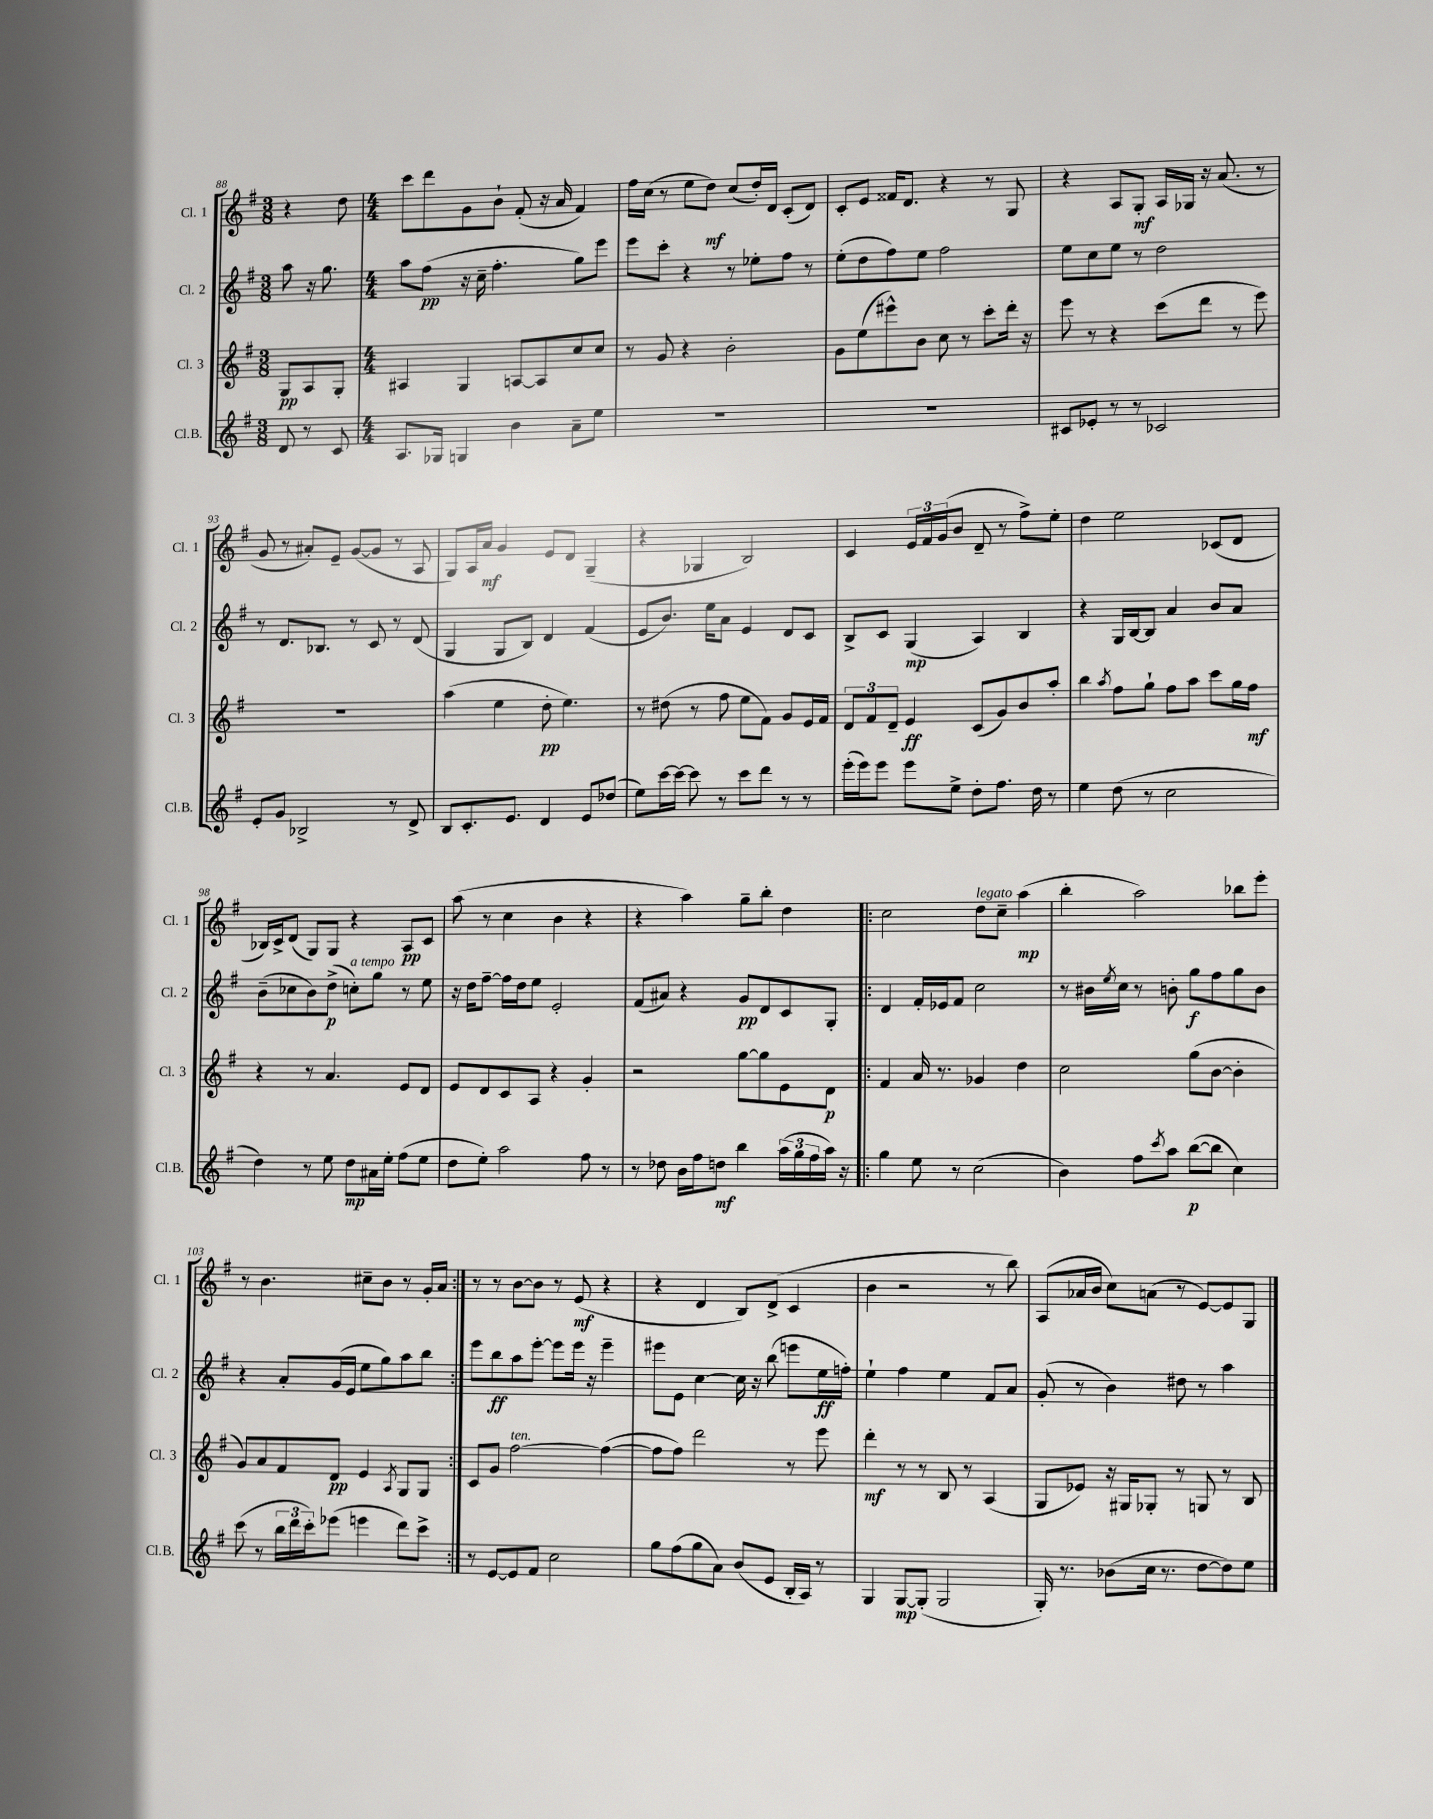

**kern	**kern	**kern	**kern
*staff4	*staff3	*staff2	*staff1
*clefG2	*clefG2	*clefG2	*clefG2
*k[f#]	*k[f#]	*k[f#]	*k[f#]
*M3/8	*M3/8	*M3/8	*M3/8
8d	8G	8aa	4r
8r	8A	16r	.
.	.	8.gg	.
8c	8G'	.	8dd
=	=	=	=
*M4/4	*M4/4	*M4/4	*M4/4
8.A	4A#	8aa	8ccc
.	.	(8ff#	8ddd
16G-	.	.	.
4G	4G	16r	8g
.	.	16cc~	.
.	.	4.ff#'	8b`
4b	[8A	.	(8f#'
.	8A]	.	16r
.	.	.	16a
8a~	8cc	8gg)	4f#)
8ee	8cc	8eee	.
=	=	=	=
1r	8r	8eee	16ff#
.	.	.	(16cc
.	8g	8ccc'	8r
.	4r	4r	8ee
.	.	.	8dd)
.	2b'	8r	(8cc
.	.	8ee-'	16dd')
.	.	.	16d
.	.	8ff#	(8c'
.	.	8r	8d)
=	=	=	=
1r	8g	(8ee'	8c'
.	(8ee	8dd	8e
.	8eee#^^)	8ff#)	16f##
.	.	.	8.d
.	8b	8ee	.
.	8cc	2ff#	4r
.	8r	.	.
.	8ccc'	.	8r
.	16ddd'	.	8G
.	16r	.	.
=	=	=	=
8c#	8eee	8ee	4r
8e-'	8r	8cc	.
8r	4r	8ee	8A
8r	.	8r	8G'
2c-	(8ccc	2dd	16A
.	.	.	16G-
.	8ddd	.	16r
.	.	.	(8.a
.	8r	.	.
.	8eee)	.	8r
=	=	=	=
8e'	1r	8r	8g
8g	.	8.d	8r
2B-^	.	.	8a#')
.	.	8.B-	.
.	.	.	8e~
.	.	8r	([8g
.	.	8c	8g]
8r	.	8r	8r
8d^	.	(8d	8A
=	=	=	=
8B	(4aa	4G	8G)
8.c'	.	.	16A
.	.	.	16a
.	4ee	8G	4g
8.e	.	.	.
.	.	8B)	.
4d	8dd'	4d	8e
.	4.ee)	.	8d
8e	.	(4f#	(4G~
(8dd-	.	.	.
=	=	=	=
8ee)	8r	8e	4r
[16ccc	(8dd#	8.b)	.
16ccc_	.	.	.
8ccc]	8r	.	4G-
.	.	16ee	.
8r	8ff#	8a	.
8ccc	8ee	4e	2B)
8ddd	8f#)	.	.
8r	8g	8d	.
8r	16e	8c	.
.	16f#	.	.
=	=	=	=
(16eee'	12d	8B^	4c
16eee)	.	.	.
.	12f#	.	.
8eee	.	8c	.
.	12d~	.	.
8eee	4e	(4G	24e
.	.	.	24f#
.	.	.	(24g
8ee^	.	.	8b
8dd'	(8c	4A)	8d~
8.ff#	8g)	.	8r
.	8b	4B	8ff#^)
16dd	.	.	.
8r	8aa'	.	8ee'
=	=	=	=
4ee	4bb	4r	4dd
.	8qaa	.	.
(8dd	8ff#	16G	2ee
.	.	[16B	.
8r	8gg`	8B]	.
2cc	8ff#	4a	.
.	8aa	.	.
.	8ccc	8b	(8c-
.	16gg	8a	8d
.	16ff#	.	.
=	=	=	=
4dd)	4r	(8b~	16B-)
.	.	.	16c^
.	.	8cc-	(8d
8r	8r	8b)	8G)
8ee	4.a	(8dd^	8G
8dd	.	8cc')	4r
16a#	.	8gg	.
16ee'	.	.	.
(8ff#	8e	8r	8A
8ee	8d	8ee	8c
=	=	=	=
8dd	8e	16r	(8aa
.	.	16dd	.
8ee')	8d	[8ff#~	8r
2aa	8c	16ff#]	4cc
.	.	16dd	.
.	8A	8ee	.
.	4r	2e'	4b
8ff#	4g'	.	4r
8r	.	.	.
=	=	=	=
8r	2r	(8f#	4r
8dd-	.	8a#)	.
16b	.	4r	4aa)
16ff#	.	.	.
8dd	.	.	.
4bb	[8gg	8g	8gg~
.	8gg]	8d	8bb'
(24aa	8e	8c	4dd
24gg	.	.	.
24ff#	.	.	.
16aa)	8d	8G'	.
16r	.	.	.
=!|:	=!|:	=!|:	=!|:
4gg	4f#	4d	2cc
8ee	16a	16f#'	.
.	8.r	16e-	.
8r	.	8f#	.
(2cc	4g-	2cc	8dd
.	.	.	8cc~
.	4dd	.	(4aa
=	=	=	=
4b)	2cc	8r	4bb'
.	.	16b#	.
.	.	8qee	.
.	.	16cc	.
8ff#	.	8r	2aa)
8qccc	.	.	.
8aa	.	8b'	.
([8bb	(8gg	8gg	.
8bb]	[8b	8ff#	.
4cc)	4b']	8gg	8bb-
.	.	8b	8eee'
=	=	=	=
(8ccc	8g)	4r	8r
8r	8a	.	4.b
24bb	8f#	8a'	.
24ddd	.	.	.
24ccc')	.	.	.
(8eee-	8d	(16g	.
.	.	16e	.
4eee	4e	8ee	8cc#~
.	.	8gg)	8b
.	8qA	.	.
8ddd)	8G	8aa	8r
8ccc^	8G	8bb	16g'
.	.	.	16a
=:|!	=:|!	=:|!	=:|!
8r	8c	8eee	8r
[8e	8g	8bb	8r
8e]	[2ff#	8aa	[8b
8f#	.	[8eee'	8b]
2cc	.	8eee]	8r
.	.	16eee	(8e
.	.	16r	.
.	(4ff#_	4eee~	4r
=	=	=	=
8gg	8ff#]	8eee#	4r
(8ff#	8ff#)	8e	.
8gg	2ddd	[4cc	4d
8a)	.	.	.
(8b	.	16cc]	8B)
.	.	16r	.
8e	.	(8bb	(8d^
16B'	8r	8eee	4c
16A)	.	.	.
8r	8eee	16ee	.
.	.	16ff')	.
=	=	=	=
4G	4ddd'	4ee`	4b
[8G	8r	4ff#	2r
(8G']	8r	.	.
2G	8B	4ee	.
.	8r	.	.
.	(4A	8f#	8r
.	.	8a	8bb)
=	=	=	=
16G')	8G	(8g'	(8A
8.r	.	.	.
.	8e-)	8r	16a-
.	.	.	16b
(8b-	16r	4b)	8cc)
.	16G#	.	.
16cc	8G-'	.	(8a
8.r	.	.	.
.	8r	8dd#	8r
[8dd	8G	8r	[8e)
8dd])	8r	4aa	8e]
8ee	8B	.	8G
==	==	==	==
*-	*-	*-	*-
